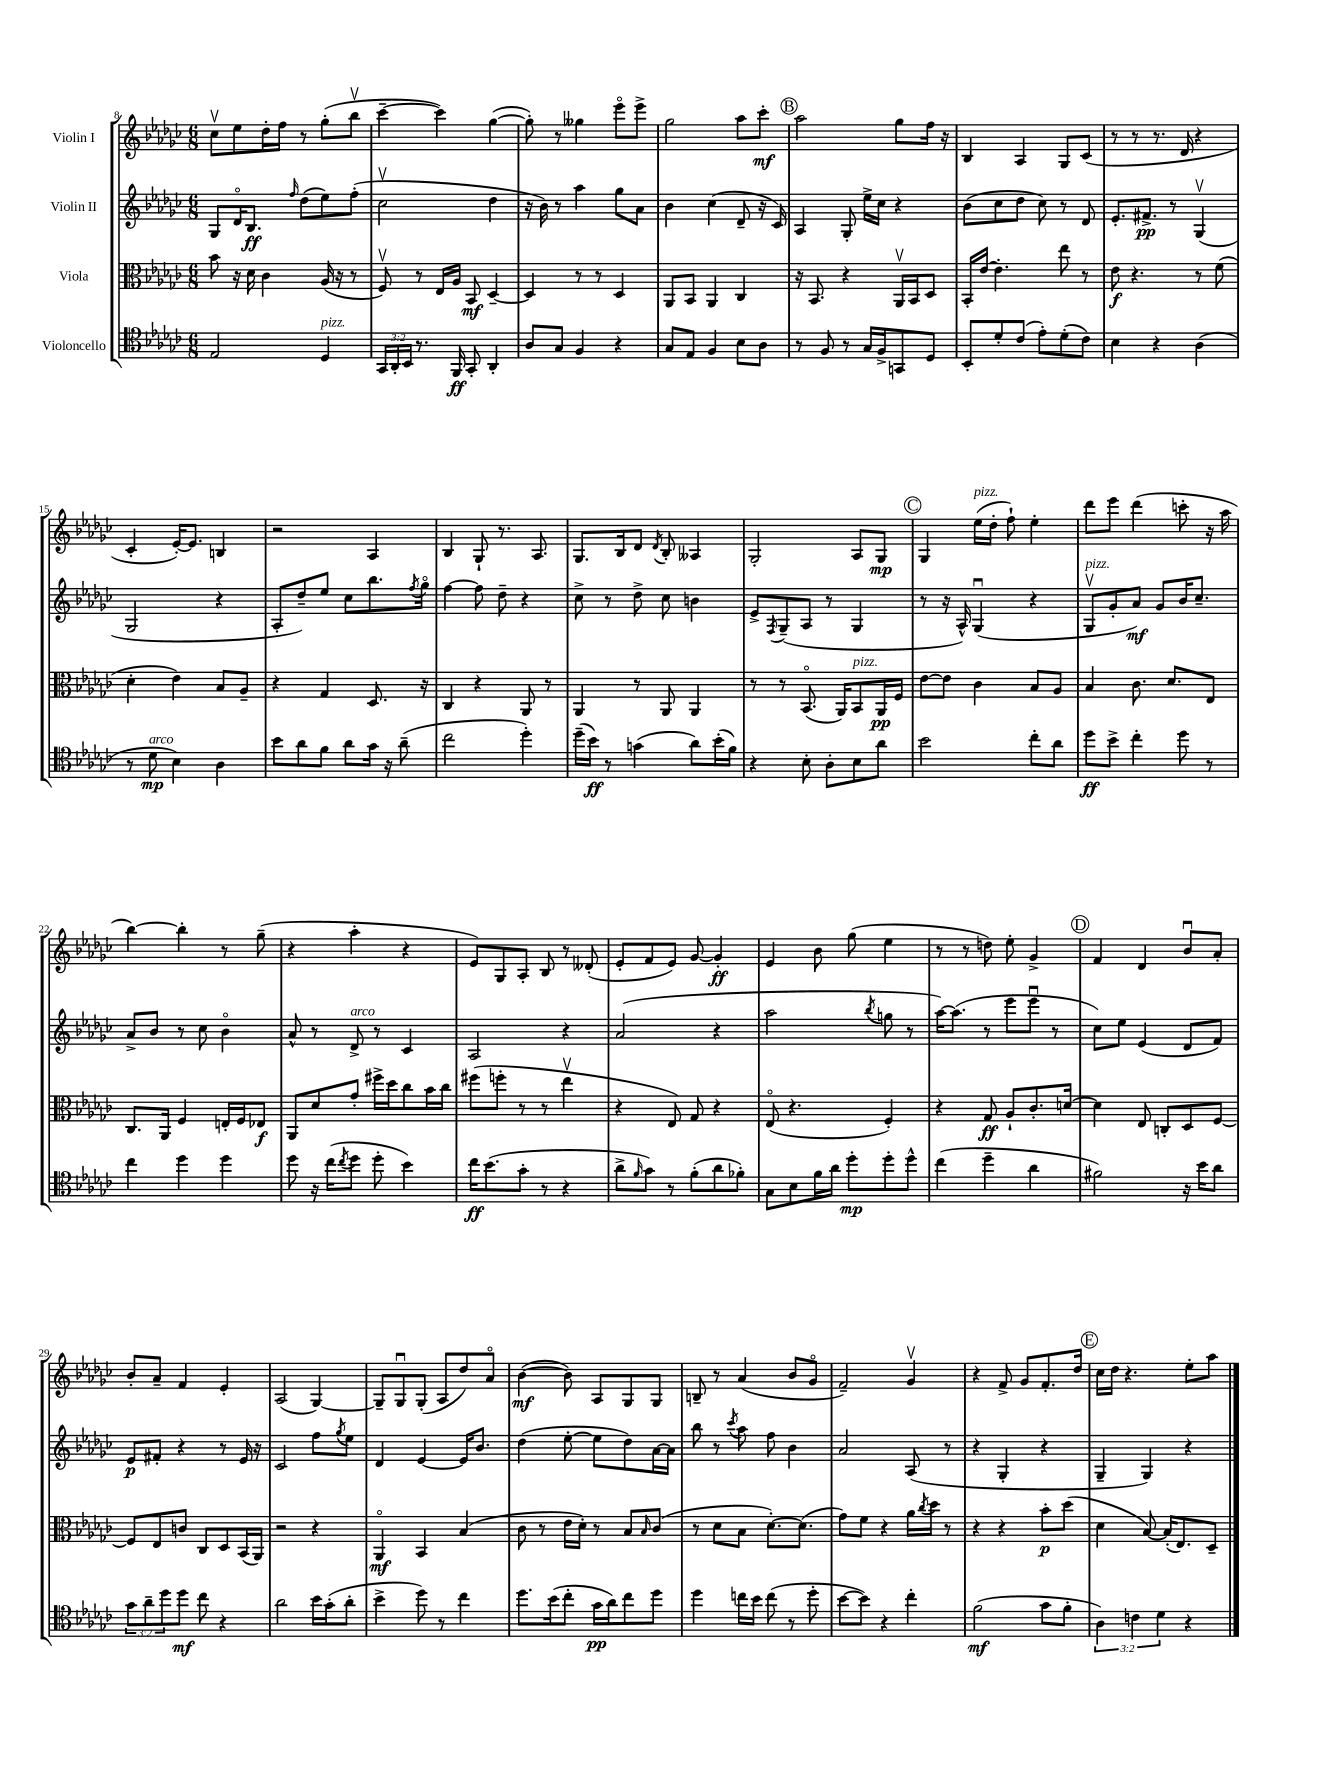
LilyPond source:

<<
\new StaffGroup <<
\new Staff = "s0" \with { instrumentName = "Violin I" } {
    \clef treble \key ges \major \numericTimeSignature \time 6/8
    ces''8\upbow ees''8 des''16-. f''16 r8 ges''8-.( bes''8\upbow |
    ces'''4~-- ces'''4) ges''4~( |
    ges''8-.) r8 geses''4 ees'''8\flageolet ees'''8-> |
    ges''2 aes''8 ces'''8-.\mf |
    \mark \markup { \circle "B" } aes''2 ges''8 f''16 r16 |
    bes4 aes4 ges8 ces'8( |
    r8 r8 r8. des'16 r4 |
    ces'4-. ees'16~-.) ees'8. b4 |
    r2 aes4 |
    bes4 ges8-! r8. aes8. |
    ges8. bes16 des'8 \acciaccatura { des'8 } bes8-. aeses4 |
    ges2-. aes8 ges8\mp |
    \mark \markup { \circle "C" } ges4 ees''16^\markup { \italic "pizz." }( des''16-. f''8-!) ees''4-. |
    des'''8 ees'''8 des'''4( c'''8-. r16 aes''16 |
    bes''4~) bes''4-. r8 ges''8--( |
    r4 aes''4-. r4 |
    ees'8) ges8 aes8-. bes8 r8 deses'8-.( |
    ees'8-. f'8 ees'8) ges'8~ ges'4-.\ff |
    ees'4 bes'8 ges''8( ees''4 |
    r8 r8 d''8) ees''8-. ges'4-> |
    \mark \markup { \circle "D" } f'4 des'4 bes'8\downbow aes'8-. |
    bes'8-. aes'8-- f'4 ees'4-. |
    aes2( ges4~) |
    ges8-- ges8\downbow ges8-.( aes8 des''8) aes'8\flageolet |
    bes'4~\mf( bes'8) aes8 ges8 ges8 |
    b8-- r8 aes'4( bes'8 ges'8\flageolet |
    f'2--) ges'4\upbow |
    r4 f'8-> ges'8 f'8.-. des''16 |
    \mark \markup { \circle "E" } ces''16 des''16 r4. ees''8-. aes''8 \bar "|." |
}
\new Staff = "s1" \with { instrumentName = "Violin II" } {
    \clef treble \key ges \major \numericTimeSignature \time 6/8
    ges8 des'16\flageolet bes8.\ff \grace { f''16 } des''8( ees''8) f''8-.( |
    ces''2\upbow des''4 |
    r16 bes'16) r8 aes''4 ges''8 aes'8 |
    bes'4 ces''4( des'8-- r16 ces'16) |
    \mark \markup { \circle "B" } aes4 ges8-. ees''16-> ces''16 r4 |
    bes'8( ces''8 des''8 ces''8) r8 des'8 |
    ees'8.-. fis'8.->\pp r8 ges4\upbow( |
    ges2 r4 |
    aes8-. des''8--) ees''8 ces''8 bes''8. \acciaccatura { f''8 } ges''16\flageolet |
    f''4~ f''8 des''8-- r4 |
    ces''8-> r8 des''8-> ces''8 b'4 |
    ees'8-> \acciaccatura { f8 } ges8--( aes8 r8 ges4 |
    \mark \markup { \circle "C" } r8 r16 aes16-^) ges4\downbow( r4 |
    ges8\upbow^\markup { \italic "pizz." } ges'8-. aes'8\mf) ges'8 bes'16 ces''8.-- |
    aes'8-> bes'8 r8 ces''8 bes'4\flageolet |
    aes'8-^ r8 des'8->^\markup { \italic "arco" } r8 ces'4 |
    aes2 r4 |
    aes'2( r4 |
    aes''2 \acciaccatura { bes''8 } g''8 r8 |
    aes''16~) aes''8.( r8 ees'''8 ees'''8\downbow r8 |
    \mark \markup { \circle "D" } ces''8) ees''8 ees'4( des'8 f'8) |
    ees'8\p fis'8-. r4 r8 ees'16 r16 |
    ces'2 f''8 \acciaccatura { ges''8 } ees''8 |
    des'4 ees'4~ ees'16 bes'8. |
    des''4( ees''8~-. ees''8 des''8) aes'16~ aes'16 |
    bes''8 r8 \acciaccatura { ces'''8 } aes''8 f''8 bes'4 |
    aes'2 aes8( r8 |
    r4 ges4-. r4 |
    \mark \markup { \circle "E" } ges4-- ges4) r4 \bar "|." |
}
\new Staff = "s2" \with { instrumentName = "Viola" } {
    \clef alto \key ges \major \numericTimeSignature \time 6/8
    bes'8 r16 des'16 ces'4 aes16( r16 r8 |
    f8\upbow) r8 ees16 aes16 bes,8\mf des4~-- |
    des4 r8 r8 des4 |
    aes,8 bes,8 aes,4 ces4 |
    \mark \markup { \circle "B" } r16 bes,8. r4 aes,16\upbow bes,16 des8 |
    bes,16-. ees'16~ ees'4.-. ees''8 r8 |
    ees'8\f r4. r8 f'8( |
    des'4-. ees'4) bes8 aes8-- |
    r4 ges4 des8. r16 |
    ces4 r4 aes,8 r8 |
    aes,4 r8 aes,8 aes,4 |
    r8 r8 bes,8.\flageolet( aes,16) bes,8^\markup { \italic "pizz." } aes,16\pp f16 |
    \mark \markup { \circle "C" } ees'8~ ees'8 ces'4 bes8 aes8 |
    bes4 ces'8. des'8. ees8 |
    ces8. aes,16 f4 e16-. f16 ees8\f |
    aes,8 des'8 ges'8-. fis''16-> des''16 ces''8 bes'16 ces''16 |
    fis''8( f''8-. r8 r8 ees''4\upbow |
    r4 ees8) ges8 r4 |
    ees8\flageolet( r4. f4-.) |
    r4 ges8\ff aes8-! ces'8.-. d'16~ |
    \mark \markup { \circle "D" } d'4 ees8 c8-. des8 f8~ |
    f8 ees8 c'8 ces8 des8 bes,16( aes,16) |
    r2 r4 |
    aes,4\flageolet\mf bes,4 bes4( |
    ces'8 r8 ees'16 des'16-.) r8 bes8 \grace { bes16 } ces'8( |
    r8 des'8 bes8 des'8.~-.) des'8.( |
    ges'8) f'8 r4 aes'16 \acciaccatura { ces''8 } des''16 r8 |
    r4 r4 bes'8-.\p des''8( |
    \mark \markup { \circle "E" } des'4 bes8~) bes16-.( ees8.) des8-- \bar "|." |
}
\new Staff = "s3" \with { instrumentName = "Violoncello" } {
    \clef tenor \key ges \major \numericTimeSignature \time 6/8 \override Staff.TupletNumber.text = #tuplet-number::calc-fraction-text
    ees2 des4^\markup { \italic "pizz." } |
    \tuplet 3/2 { ges,16 aes,16-. bes,16 } r8. f,16\ff ges,8-. aes,4-. |
    aes8 ges8 f4 r4 |
    ges8 ees8 f4 bes8 aes8 |
    \mark \markup { \circle "B" } r8 f8 r8 ges16 f16-> g,8 des8 |
    bes,8-. des'8-. ces'8( ees'8-.) des'8-.( ces'8) |
    bes4 r4 aes4( |
    r8 des'8\mp^\markup { \italic "arco" } bes4) aes4 |
    bes'8 aes'8 f'8 aes'8 ges'16 r16 aes'8--( |
    ces''2 des''4-.) |
    des''16--( bes'16\ff) r8 g'4( aes'8) bes'16-.( f'16) |
    r4 bes8-. aes8-. bes8 aes'8 |
    \mark \markup { \circle "C" } bes'2 ces''8-. aes'8 |
    des''8\ff bes'8-> ces''4-. des''8 r8 |
    ces''4 des''4 des''4 |
    des''8 r16 ces''16( \acciaccatura { ces''8 } des''8 des''8-. bes'4) |
    ces''16\ff bes'8.( ges'8-. r8 r4 |
    aes'8-> \grace { f'16 } ges'8) r8 f'8-.( aes'8 fes'8-.) |
    ges8 bes8 f'16 aes'16 des''8-.\mp des''8-. des''8-^ |
    ces''4( des''4-- aes'4 |
    \mark \markup { \circle "D" } fis'2) r16 bes'16 aes'8 |
    \tuplet 3/2 { ges'8 aes'8-- des''8 } des''8\mf ces''8 r4 |
    aes'2 bes'16 ges'16-.( aes'8-. |
    bes'4-> des''8) r8 ces''4 |
    des''8. bes'16( ces''8-. ges'16\pp aes'16) ces''8 des''8 |
    des''4 c''16 bes'16 c''8( r8 des''8-. |
    bes'8~ bes'8) r4 ces''4-. |
    f'2\mf( ges'8 f'8-. |
    \mark \markup { \circle "E" } \tuplet 3/2 { aes4) c'4 des'4 } r4 \bar "|." |
}
>>
>>
\layout { \context { \Score currentBarNumber = #8 } }
